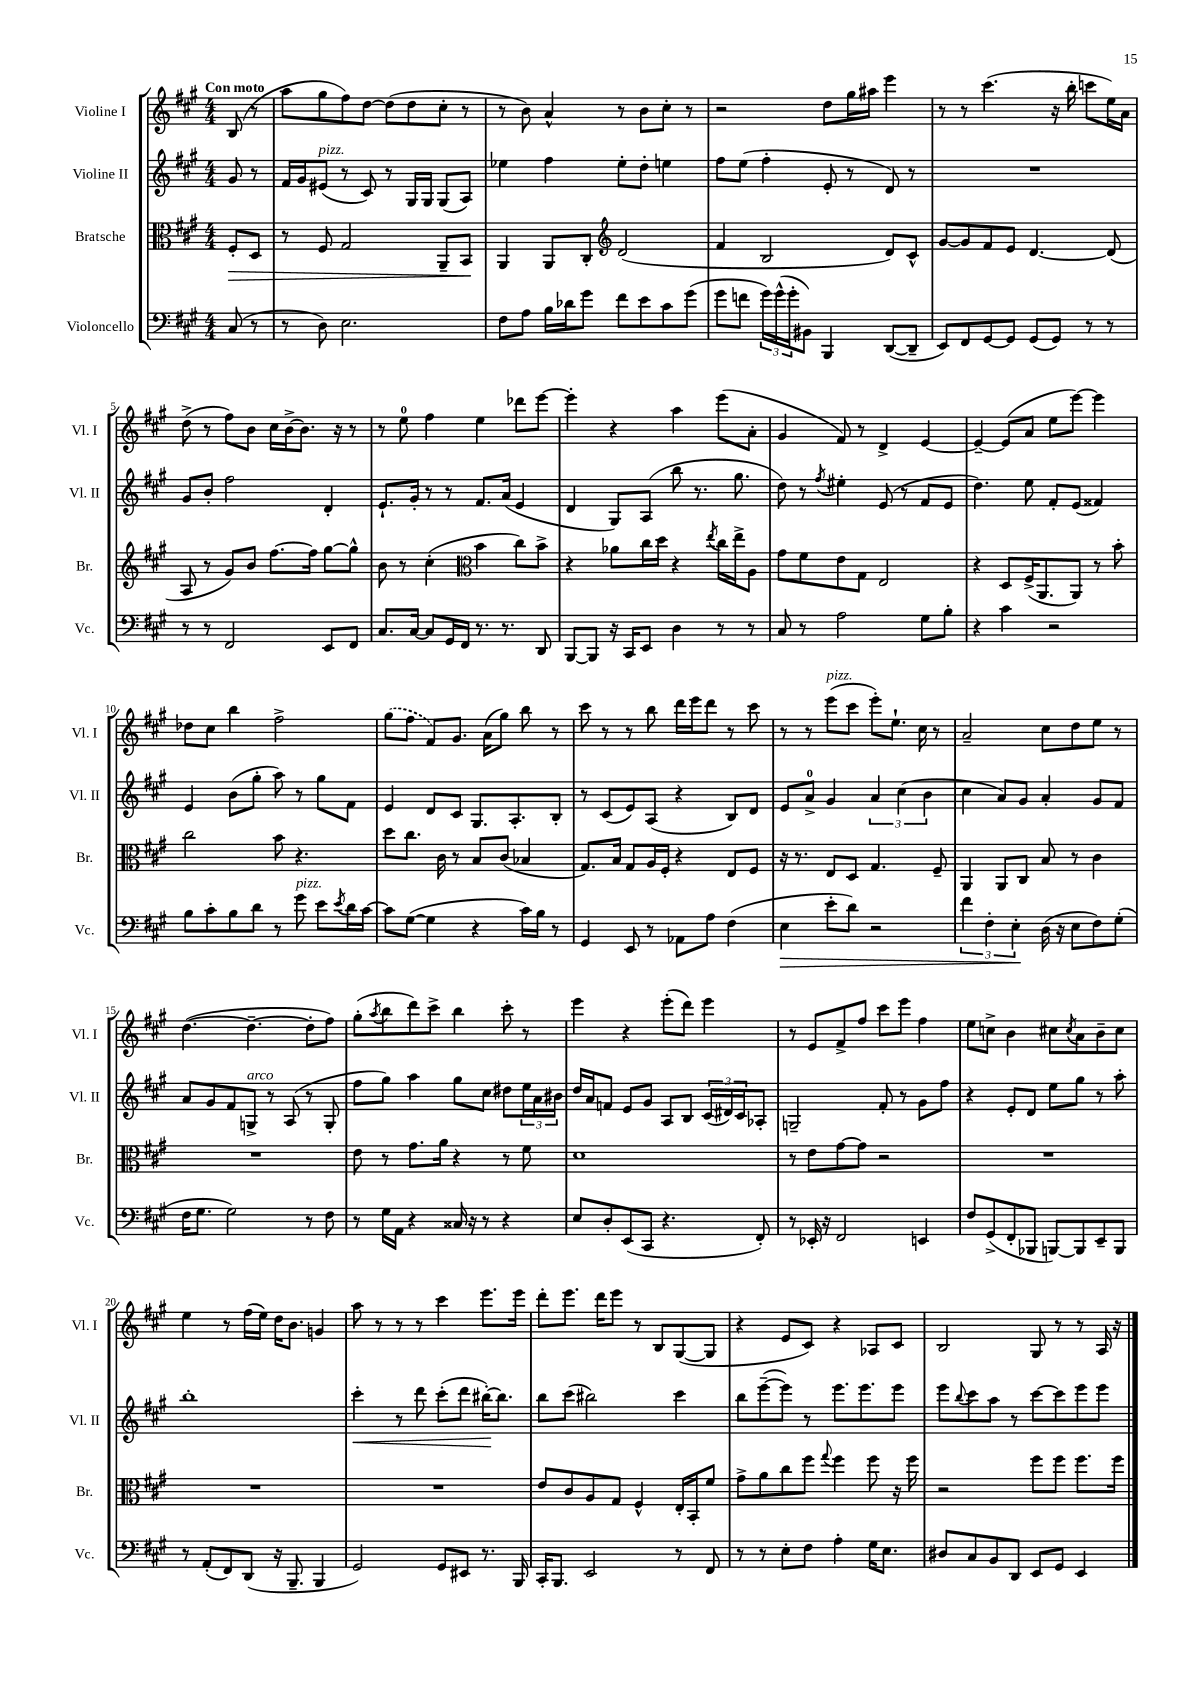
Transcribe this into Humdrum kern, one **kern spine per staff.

**kern	**dynam	**kern	**dynam	**kern	**dynam	**kern
*part4	*part4	*part3	*part3	*part2	*part2	*part1
*staff4	*staff4	*staff3	*staff3	*staff2	*staff2	*staff1
*I"Violoncello	*	*I"Bratsche	*	*I"Violine II	*	*I"Violine I
*I'Vc.	*	*I'Br.	*	*I'Vl. II	*	*I'Vl. I
*clefF4	*	*clefC3	*	*clefG2	*	*clefG2
*k[f#c#g#]	*	*k[f#c#g#]	*	*k[f#c#g#]	*	*k[f#c#g#]
*M4/4	*	*M4/4	*	*M4/4	*	*M4/4
=	=	=	=	=	=	=
!	!	!	!	!	!	!LO:TX:a:B:t=Con moto
!	!	!	!LO:HP:b	!	!	!
(8C#/	.	8F#'/L	>	8g#/	.	(8B/
8r	.	8D/J	.	8r	.	8r
=1	=1	=1	=1	=1	=1	=1
8r	.	8r	.	16f#/LL	.	8aa\L
.	.	.	.	16g#/J	.	.
!	!	!	!	!LO:TX:a:i:t=pizz.	!	!
8D\)	.	8F#/	.	(8e#X/J	.	8gg#\
2.E\	.	2G#/	.	8r	.	8ff#\)
.	.	.	.	8c#/)	.	[8dd\J
.	.	.	.	8r	.	(8dd\L]
.	.	.	.	16G#/LL	.	8dd\
.	.	.	.	16G#/JJ	.	.
.	.	8AA~/L	.	(8G#/L	.	8cc#'\J
.	.	8BB/J	.	8A/J)	.	8r
.	.	.	]	.	.	.
=2	=2	=2	=2	=2	=2	=2
8F#\L	.	4AA/	.	4ee-X\	.	8r
8A\J	.	.	.	.	.	8b\)
16B\LL	.	8AA/L	.	4ff#\	.	4a^^/
16d-X\J	.	.	.	.	.	.
8g#\J	.	8C#'/J	.	.	.	.
*	*	*clefG2	*	*	*	*
8f#\L	.	(2d/	.	8ee-'\L	.	8r
8e\	.	.	.	8dd'\J	.	8b\L
8c#\	.	.	.	4een\	.	8cc#'\J
(8g#\J	.	.	.	.	.	8r
=3	=3	=3	=3	=3	=3	=3
8g#\L	.	4f#/	.	8ff#\L	.	2r
8fn\J	.	.	.	(8ee\J	.	.
24g#\LL)	.	2B/	.	4ff#'\	.	.
(24g#^^\	.	.	.	.	.	.
24g#'\J	.	.	.	.	.	.
8BB#X\J)	.	.	.	.	.	.
4BBB/	.	.	.	8e'/	.	8dd\L
.	.	.	.	8r	.	16gg#\L
.	.	.	.	.	.	16aa#X\JJ
([8DD/L	.	8d/L)	.	8d/)	.	4eee\
8DD~/J]	.	8c#^^/J	.	8r	.	.
=4	=4	=4	=4	=4	=4	=4
8EE/L)	.	[8g#/L	.	1r	.	8r
8FF#/	.	8g#/]	.	.	.	8r
[8GG#/	.	8f#/	.	.	.	(4.ccc#\
8GG#/J]	.	8e/J	.	.	.	.
(8GG#/L	.	[4.d/	.	.	.	.
8GG#/J)	.	.	.	.	.	16r
.	.	.	.	.	.	16bb'\
8r	.	.	.	.	.	8cccn\L
8r	.	(8d/]	.	.	.	16ee\L)
.	.	.	.	.	.	16a\JJ
!!LO:LB:g=z
=5	=5	=5	=5	=5	=5	=5
8r	.	8A/	.	8g#/L	.	(8dd^\
8r	.	8r	.	8b'/J	.	8r
2FF#/	.	8g#/L)	.	2ff#\	.	8ff#\L)
.	.	8b/J	.	.	.	8b\J
.	.	[8.ff#\L	.	.	.	16cc#\LL
.	.	.	.	.	.	[16b^\J
.	.	.	.	.	.	8.b\J]
.	.	16ff#\Jk]	.	.	.	.
8EE/L	.	[8gg#\L	.	4d'/	.	.
.	.	.	.	.	.	16r
8FF#/J	.	8gg#^^\J]	.	.	.	8r
=6	=6	=6	=6	=6	=6	=6
8.C#/L	.	8b\	.	8.e`/L	.	8r
.	.	8r	.	.	.	8ee\
[16C#/Jk	.	.	.	16g#'/Jk	.	.
8C#/L]	.	(4cc#'\	.	8r	.	4ff#\
16GG#/L	.	.	.	8r	.	.
16FF#/JJ	.	.	.	.	.	.
*	*	*clefC3	*	*	*	*
8.r	.	4b\	.	8.f#/L	.	4ee\
8.r	.	.	.	(16a/Jk	.	.
.	.	8cc#\L)	.	4e/	.	8ddd-X\L
8DD/	.	8b^\J	.	.	.	[8eee\J
=7	=7	=7	=7	=7	=7	=7
[8BBB/L	.	4r	.	4d/	.	4eee'\]
8BBB/J]	.	.	.	.	.	.
16r	.	8a-X\L	.	8G#/L)	.	4r
16CC#/KL	.	.	.	.	.	.
8EE/J	.	16cc#\L	.	(8A/J	.	.
.	.	16dd\JJ	.	.	.	.
4D\	.	4r	.	8bb\	.	4aa\
.	.	.	.	8.r	.	.
.	.	8qee/	.	.	.	.
8r	.	16cc#\LL	.	.	.	(8eee\L
.	.	16ee^\J	.	8.gg#\	.	.
8r	.	8A\J	.	.	.	8a'\J
=8	=8	=8	=8	=8	=8	=8
8C#/	.	8g#\L	.	8dd\)	.	4g#/
8r	.	8f#\	.	8r	.	.
.	.	.	.	8qff#/	.	.
2A\	.	8e\	.	4ee#X'\	.	8f#/)
.	.	8G#\J	.	.	.	8r
.	.	2E/	.	(8e/	.	4d^/
.	.	.	.	8r	.	.
8G#\L	.	.	.	8f#/L	.	[4e/
8B'\J	.	.	.	8e/J	.	.
=9	=9	=9	=9	=9	=9	=9
4r	.	4r	.	4.dd\)	.	4e~/_
4c#\	.	8D/L	.	.	.	(8e/L]
.	.	(16F#^/K	.	8ee\	.	8a/J
.	.	8.AA/	.	.	.	.
2r	.	.	.	8f#'/L	.	8ee\L
.	.	8AA/J)	.	(8e/J	.	[8eee\J)
.	.	8r	.	4f##X/)	.	4eee\]
.	.	8b'\	.	.	.	.
!!LO:LB:g=z
=10	=10	=10	=10	=10	=10	=10
8B\L	.	2cc#\	.	4e/	.	8dd-X\L
8c#'\	.	.	.	.	.	8cc#\J
8B\	.	.	.	(8b\L	.	4bb\
8d\J	.	.	.	8gg#'\J	.	.
8r	.	8b\	.	8aa\)	.	2ff#^\
!LO:TX:a:i:t=pizz.	!	!	!	!	!	!
8g#\	.	4.r	.	8r	.	.
8e\L	.	.	.	8gg#\L	.	.
8qe/	.	.	.	.	.	.
16d\L	.	.	.	8f#\J	.	.
[16c#\JJ	.	.	.	.	.	.
=11	=11	=11	=11	=11	=11	=11
8c#\L]	.	8dd\L	.	4e/	.	(8gg#\L
([8G#\J	.	8.cc#\J	.	.	.	8ff#\J
4G#\]	.	.	.	8d/L	.	8f#/L)
.	.	16c#\	.	.	.	.
.	.	8r	.	8c#/J	.	8.g#/J
4r	.	8B/L	.	8.G#/L	.	.
.	.	.	.	.	.	(16a\KL
.	.	(8c#/J	.	.	.	8gg#\J)
.	.	.	.	8.A'/	.	.
16c#\LL)	.	4B-X/	.	.	.	8bb\
16B\JJ	.	.	.	.	.	.
8r	.	.	.	8B'/J	.	8r
=12	=12	=12	=12	=12	=12	=12
4GG#/	.	8.G#/L)	.	8r	.	8ccc#\
.	.	.	.	(8c#/L	.	8r
.	.	16B/Jk	.	.	.	.
8EE/	.	8G#/L	.	8e/)	.	8r
8r	.	16A/L	.	(8A/J	.	8bb\
.	.	16F#'/JJ	.	.	.	.
8AA-X\L	.	4r	.	4r	.	16ddd\LL
.	.	.	.	.	.	16eee\J
8A\J	.	.	.	.	.	8ddd\J
(4F#\	.	8E/L	.	8B/L)	.	8r
.	.	8F#/J	.	8d/J	.	8ccc#\
=13	=13	=13	=13	=13	=13	=13
!	!LO:HP:b	!	!	!	!	!
4E\	>	16r	.	8e/L	.	8r
.	.	8.r	.	.	.	.
.	.	.	.	8a^/J	.	8r
!	!	!	!	!	!	!LO:TX:a:i:t=pizz.
8e'\L	.	8E/L	.	4g#/	.	(8eee\L
8d\J)	.	8D/J	.	.	.	8ccc#\J
2r	.	4.G#/	.	6a/	.	8eee'\L)
.	.	.	.	.	.	8.ee`\J
.	.	.	.	(6cc#\	.	.
.	.	.	.	.	.	16cc#\
.	.	.	.	6b\	.	.
.	.	8F#~/	.	.	.	8r
=14	=14	=14	=14	=14	=14	=14
6f#\	.	4AA/	.	4cc#\	.	2a~/
6F#'\	.	.	.	.	.	.
.	.	8AA/L	.	8a/L)	.	.
6E'\	.	.	.	.	.	.
.	.	8C#/J	.	8g#/J	.	.
(16D\	]	8B/	.	4a'/	.	8cc#\L
16r	.	.	.	.	.	.
8E\L	.	8r	.	.	.	8dd\
8F#\)	.	4c#\	.	8g#/L	.	8ee\J
(8G#'\J	.	.	.	8f#/J	.	8r
!!LO:LB:g=z
=15	=15	=15	=15	=15	=15	=15
16F#\KL	.	1r	.	8a/L	.	([4.dd\
8.G#\J	.	.	.	.	.	.
.	.	.	.	8g#/	.	.
2G#\)	.	.	.	8f#/	.	.
!	!	!	!	!LO:TX:a:i:t=arco	!	!
.	.	.	.	8Gn^/J	.	4.dd~\_
.	.	.	.	8r	.	.
.	.	.	.	(8A/	.	.
8r	.	.	.	8r	.	8dd'\L]
8F#\	.	.	.	8G'/	.	8ff#\J)
=16	=16	=16	=16	=16	=16	=16
8r	.	8e\	.	8ff#\L	.	(8gg#'\L
.	.	.	.	.	.	8qaa/
16G#\LL	.	8r	.	8gg#\J)	.	8bb\
16AA\JJ	.	.	.	.	.	.
4r	.	8.g#\L	.	4aa\	.	8ddd\)
.	.	.	.	.	.	8ccc#^\J
.	.	16a\Jk	.	.	.	.
16C##X/	.	4r	.	8gg#\L	.	4bb\
16r	.	.	.	.	.	.
8r	.	.	.	8cc#\J	.	.
4r	.	8r	.	8dd#X\L	.	8ccc#'\
.	.	8f#\	.	24ee\L	.	8r
.	.	.	.	24a\	.	.
.	.	.	.	24b#X\JJ	.	.
=17	=17	=17	=17	=17	=17	=17
8E/L	.	1d	.	16dd/LL	.	4eee\
.	.	.	.	16a/J	.	.
8D'/	.	.	.	8fn/J	.	.
(8EE/	.	.	.	8e/L	.	4r
8CC#/J	.	.	.	8g#/J	.	.
4.r	.	.	.	8A/L	.	(8eee'\L
.	.	.	.	8B/J	.	8ddd\J)
.	.	.	.	(24c#/LL	.	4eee\
.	.	.	.	24d#X/)	.	.
.	.	.	.	24c#/J	.	.
8FF#'/)	.	.	.	8A-X'/J	.	.
=18	=18	=18	=18	=18	=18	=18
8r	.	8r	.	2Gn~/	.	8r
16EE-X'/	.	8e\L	.	.	.	8e/L
16r	.	.	.	.	.	.
2FF#/	.	[8g#\	.	.	.	8f#^/
.	.	8g#\J]	.	.	.	8ff#/J
.	.	2r	.	8f#'/	.	8ccc#\L
.	.	.	.	8r	.	8eee\J
4EEn/	.	.	.	8g#\L	.	4ff#\
.	.	.	.	8ff#\J	.	.
=19	=19	=19	=19	=19	=19	=19
8F#/L	.	1r	.	4r	.	8ee\L
(8GG#^/	.	.	.	.	.	8ccn^\J
8FF#'/	.	.	.	8e'/L	.	4b\
8BBB-X/J	.	.	.	8d/J	.	.
[8BBBn/L)	.	.	.	8ee\L	.	8cc#X\L
.	.	.	.	.	.	8qcc#/
8BBB/]	.	.	.	8gg#\J	.	8a\
8EE~/	.	.	.	8r	.	8b~\
8BBB/J	.	.	.	8aa'\	.	8cc#\J
!!LO:LB:g=z
=20	=20	=20	=20	=20	=20	=20
8r	.	1r	.	1bb'	.	4ee\
(8AA'/L	.	.	.	.	.	.
8FF#/)	.	.	.	.	.	8r
(8DD/J	.	.	.	.	.	(16ff#\LL
.	.	.	.	.	.	16ee\JJ)
16r	.	.	.	.	.	16dd\KL
8.BBB~/	.	.	.	.	.	8.b\J
4BBB/	.	.	.	.	.	4gn/
=21	=21	=21	=21	=21	=21	=21
!	!	!	!	!	!LO:HP:b	!
2GG#/)	.	1r	.	4ccc#'\	<	8aa\
.	.	.	.	.	.	8r
.	.	.	.	8r	.	8r
.	.	.	.	8ddd\	.	8r
8GG#/L	.	.	.	(8ccc#'\L	.	4ccc#\
8EE#X/J	.	.	.	8ddd\J	.	.
8.r	.	.	.	[16bb#X'\KL)	.	8.eee\L
.	.	.	.	8.bb#\J]	[	.
16BBB/	.	.	.	.	.	16eee\Jk
=22	=22	=22	=22	=22	=22	=22
16CC#'/KL	.	8e/L	.	8bb\L	.	8ddd'\L
8.BBB/J	.	.	.	.	.	.
.	.	8c#/	.	(8ccc#\J	.	8.eee\J
2EE/	.	8A/	.	2bb#X\)	.	.
.	.	.	.	.	.	16ddd\KL
.	.	8G#/J	.	.	.	8eee\J
.	.	4F#^^/	.	.	.	8r
.	.	.	.	.	.	8B/L
8r	.	16E'/LL	.	4ccc#\	.	([8G#/
.	.	16BB'/J	.	.	.	.
8FF#/	.	8f#/J	.	.	.	8G#/J]
=23	=23	=23	=23	=23	=23	=23
8r	.	8g#^\L	.	8bb\L	.	4r
8r	.	8a\	.	([8eee~\	.	.
8E'\L	.	8cc#\	.	8eee\J])	.	8e/L
8F#\J	.	8ff#\J	.	8r	.	8c#/J)
.	.	8qqgg#/	.	.	.	.
4A'\	.	4ff#\	.	8.eee\L	.	4r
.	.	.	.	8.eee\	.	.
16G#\KL	.	8ff#\	.	.	.	8A-X/L
8.E\J	.	.	.	.	.	.
.	.	16r	.	8eee\J	.	8c#/J
.	.	16ff#\	.	.	.	.
=24	=24	=24	=24	=24	=24	=24
8D#X/L	.	2r	.	8eee\L	.	2B/
.	.	.	.	8qqbb/	.	.
8C#/	.	.	.	8ccc#\	.	.
8BB/	.	.	.	8aa\J	.	.
8DD/J	.	.	.	8r	.	.
8EE/L	.	8ff#\L	.	[8ccc#\L	.	8G#/
8GG#/J	.	8ff#\J	.	8ccc#\]	.	8r
4EE/	.	8.ff#\L	.	8eee\	.	8r
.	.	.	.	8eee\J	.	16A/
.	.	16ff#\Jk	.	.	.	16r
==	==	==	==	==	==	==
*-	*-	*-	*-	*-	*-	*-
